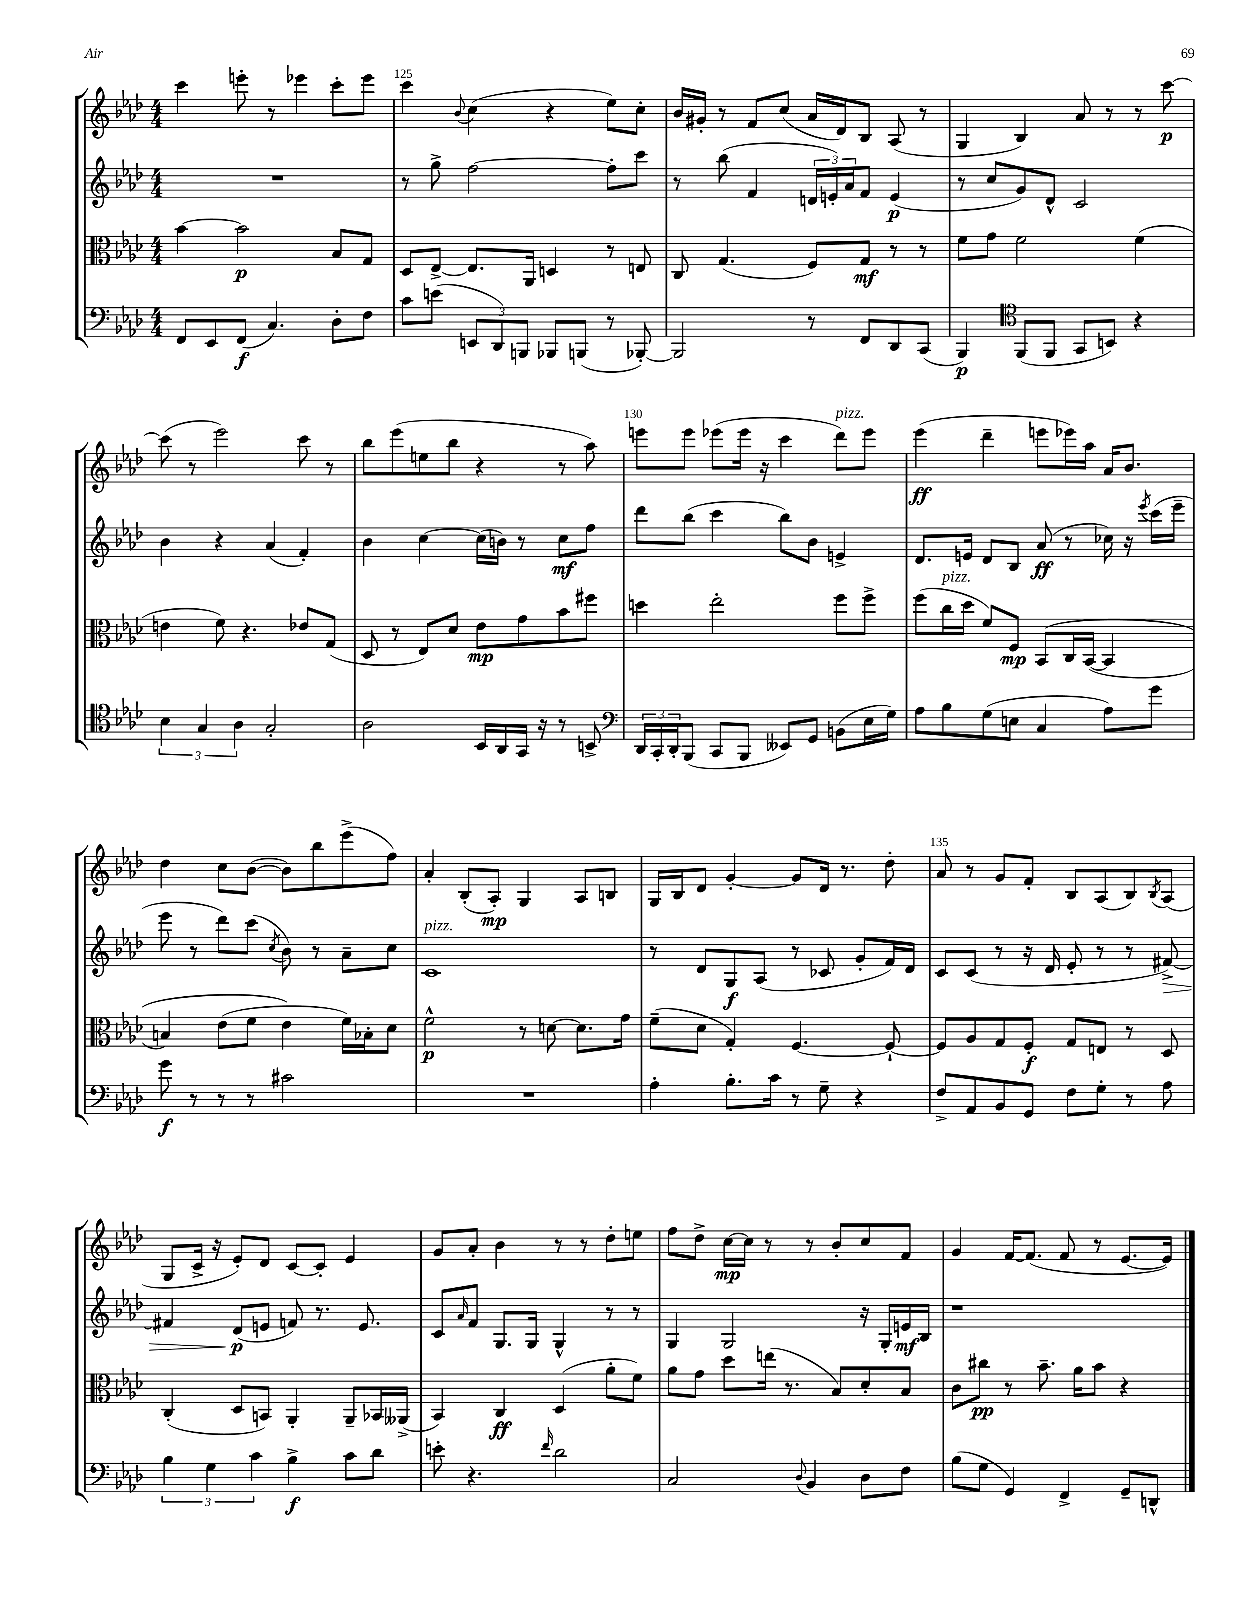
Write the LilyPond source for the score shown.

<<
\new StaffGroup <<
\new Staff = "s0" {
    \clef treble \key aes \major \numericTimeSignature \time 4/4
    c'''4 e'''8-. r8 ees'''4 c'''8-. ees'''8 |
    c'''4 \appoggiatura { bes'8 } c''4( r4 ees''8) c''8-. |
    bes'16 gis'16-. r8 f'8 c''8( aes'16 des'16) bes8 aes8( r8 |
    g4 bes4) aes'8 r8 r8 c'''8~\p |
    c'''8( r8 ees'''2) c'''8 r8 |
    bes''8 ees'''8( e''8 bes''8 r4 r8 aes''8) |
    e'''8 e'''8 ees'''8( ees'''16 r16 c'''4 des'''8^\markup { \italic "pizz." }) ees'''8 |
    ees'''4\ff( des'''4-- e'''8 ees'''16) aes''16 aes'16 bes'8. |
    des''4 c''8 bes'8~( bes'8) bes''8 ees'''8->( f''8) |
    aes'4-. bes8-.( aes8-.\mp) g4 aes8 b8 |
    g16 bes16 des'8 g'4~-. g'8 des'16 r8. des''8-. |
    aes'8 r8 g'8 f'8-. bes8 aes8( bes8) \acciaccatura { bes8 } aes8( |
    g8 c'16-> r16 ees'8-.) des'8 c'8~ c'8-. ees'4 |
    g'8 aes'8-. bes'4 r8 r8 des''8-. e''8 |
    f''8 des''8-> c''16~\mp c''16 r8 r8 bes'8-. c''8 f'8 |
    g'4 f'16~ f'8.( f'8 r8 ees'8.~ ees'16) \bar "|." |
}
\new Staff = "s1" {
    \clef treble \key aes \major \numericTimeSignature \time 4/4
    R1 |
    r8 g''8-> f''2~ f''8-. c'''8 |
    r8 bes''8( f'4 \tuplet 3/2 { d'16 e'16-.) aes'16 } f'8 e'4\p( |
    r8 c''8 g'8) des'8-^ c'2 |
    bes'4 r4 aes'4( f'4-.) |
    bes'4 c''4~ c''16( b'16) r8 c''8\mf f''8 |
    des'''8 bes''8( c'''4 bes''8) bes'8 e'4-> |
    des'8. e'16 des'8 bes8 aes'8\ff( r8 ces''16) r16 \acciaccatura { ees'''8 } c'''16( ees'''16-- |
    ees'''8 r8 des'''8) c'''8( \acciaccatura { c''8 } bes'8) r8 aes'8-- c''8 |
    c'1^\markup { \italic "pizz." } |
    r8 des'8 g8\f aes8( r8 ces'8 g'8-. f'16) des'16 |
    c'8 c'8( r8 r16 des'16 ees'8-. r8 r8 fis'8~->\>) |
    fis'4 des'8\p\!( e'8 f'8) r8. e'8. |
    c'8 \grace { aes'16 } f'8 g8. g16 g4-^ r8 r8 |
    g4 g2 r16 g16-. e'16\mf bes16 |
    r1 \bar "|." |
}
\new Staff = "s2" {
    \clef alto \key aes \major \numericTimeSignature \time 4/4
    bes'4~ bes'2\p bes8 g8 |
    des8 ees8~-> ees8. aes,16 d4 r8 e8 |
    c8 g4.( f8) g8\mf r8 r8 |
    f'8 g'8 f'2 f'4( |
    e'4 f'8) r4. ees'8 g8( |
    des8 r8 ees8) des'8 ees'8\mp g'8 bes'8 fis''8 |
    d''4 ees''2-. f''8 f''8-> |
    f''8( c''16^\markup { \italic "pizz." } des''16 f'8) f8\mp bes,8\( c16 bes,16~( bes,4 |
    b4) ees'8( f'8 ees'4\) f'16) bes16-. des'8 |
    f'2-^\p r8 d'8~ d'8. g'16 |
    f'8--( des'8 g4-.) f4.~ f8~-! |
    f8 aes8 g8 f8-.\f g8 e8 r8 des8 |
    c4-.( des8 b,8) aes,4-. aes,8-- bes,16 aeses,16->( |
    bes,4) c4\ff des4( aes'8-. f'8) |
    aes'8 g'8 des''8 e''16( r8. bes8) des'8-. bes8 |
    c'8 cis''8\pp r8 bes'8.-- aes'16 bes'8 r4 \bar "|." |
}
\new Staff = "s3" {
    \clef bass \key aes \major \numericTimeSignature \time 4/4
    f,8 ees,8 f,8\f( c4.) des8-. f8 |
    c'8 e'8( \tuplet 3/2 { e,8 des,8) b,,8 } bes,,8 b,,8( r8 bes,,8~-.) |
    bes,,2 r8 f,8 des,8 c,8( |
    bes,,4\p) \clef tenor f,8( f,8 g,8 b,8) r4 |
    \tuplet 3/2 { bes4 g4 aes4 } g2-. |
    aes2 bes,16 aes,16 g,16 r16 r8 b,8-> |
    \clef bass \tuplet 3/2 { des,16 c,16-. des,16-. } bes,,8( c,8 bes,,8 eeses,8) g,8 b,8( ees16 g16) |
    aes8 bes8 g8( e8 c4 aes8) g'8 |
    g'8\f r8 r8 r8 cis'2 |
    R1 |
    aes4-. bes8.-. c'16 r8 g8-- r4 |
    f8-> aes,8 bes,8 g,8 f8 g8-. r8 aes8 |
    \tuplet 3/2 { bes4 g4 c'4 } bes4->\f c'8 des'8 |
    e'8-. r4. \grace { f'16 } des'2 |
    c2 \appoggiatura { des8 } bes,4 des8 f8 |
    bes8( g8 g,4) f,4-> g,8-- d,8-^ \bar "|." |
}
>>
>>
\layout { \context { \Score currentBarNumber = #124 \override BarNumber.break-visibility = ##(#f #t #t) barNumberVisibility = #(every-nth-bar-number-visible 5) } }
